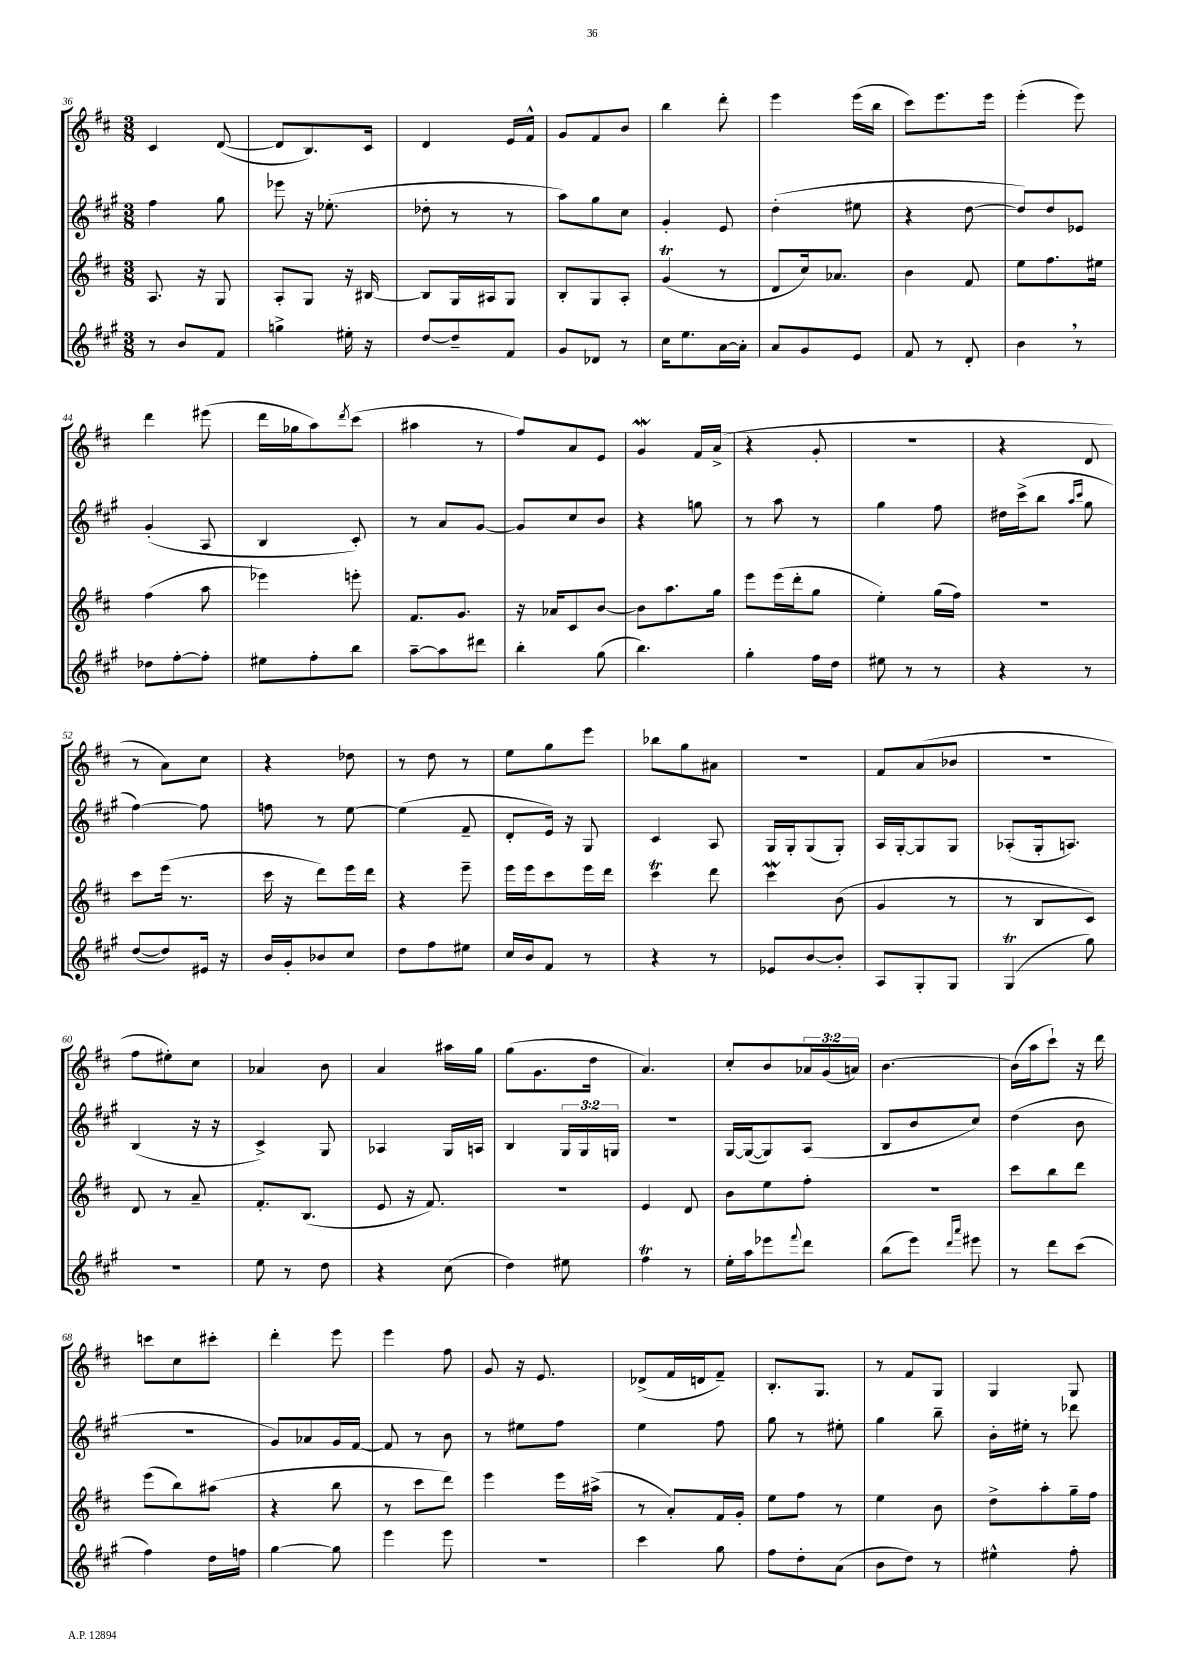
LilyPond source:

<<
\new StaffGroup <<
\new Staff = "s0" {
    \clef treble \key d \major \numericTimeSignature \time 3/8 \override Staff.TupletNumber.text = #tuplet-number::calc-fraction-text
    cis'4 d'8~( |
    d'8 b8.) cis'16 |
    d'4 e'16 fis'16-^ |
    g'8 fis'8 b'8 |
    b''4 d'''8-. |
    e'''4 e'''16( b''16 |
    cis'''8) e'''8. e'''16 |
    e'''4-.( e'''8) |
    d'''4 eis'''8( |
    d'''16 ges''16 a''8) \acciaccatura { d'''8 } cis'''8( |
    ais''4 r8 |
    fis''8) a'8 e'8 |
    g'4\mordent fis'16 a'16->( |
    r4 g'8-. |
    R4. |
    r4 d'8 |
    r8 a'8) cis''8 |
    r4 des''8 |
    r8 d''8 r8 |
    e''8 g''8 e'''8 |
    bes''8 g''8 ais'8 |
    R4. |
    fis'8 a'8( bes'8 |
    R4. |
    fis''8 eis''8-.) cis''8 |
    aes'4 b'8 |
    a'4 ais''16 g''16 |
    g''8( g'8. d''16 |
    a'4.) |
    cis''8-. b'8 \tuplet 3/2 { aes'16 g'16( a'16) } |
    b'4.~ |
    b'16( a''16 cis'''8-!) r16 d'''16 |
    c'''8 cis''8 cis'''8-. |
    d'''4-. e'''8 |
    e'''4 fis''8 |
    g'8 r16 e'8. |
    des'8->( fis'16 d'16 fis'8--) |
    b8.-. g8. |
    r8 fis'8 g8 |
    g4 g8 \bar "|." |
}
\new Staff = "s1" {
    \clef treble \key a \major \numericTimeSignature \time 3/8 \override Staff.TupletNumber.text = #tuplet-number::calc-fraction-text
    fis''4 gis''8 |
    ees'''8 r16 ees''8.-.( |
    des''8-. r8 r8 |
    a''8) gis''8 cis''8 |
    gis'4-. e'8 |
    d''4-.( eis''8 |
    r4 d''8~ |
    d''8) d''8 ees'8 |
    gis'4-.( a8 |
    b4 cis'8-.) |
    r8 a'8 gis'8~ |
    gis'8 cis''8 b'8 |
    r4 g''8 |
    r8 a''8 r8 |
    gis''4 fis''8 |
    dis''16 cis'''16->( b''8 \grace { a''16 cis'''16 } gis''8 |
    fis''4~) fis''8 |
    f''8 r8 e''8~ |
    e''4( fis'8-- |
    d'8-. e'16) r16 gis8 |
    cis'4 a8 |
    gis16 gis16-. gis8( gis8-.) |
    a16 gis16~-. gis8 gis8 |
    aes8-.( gis16-. a8.) |
    b4( r16 r16 |
    cis'4->) gis8 |
    aes4 gis16 a16 |
    b4 \tuplet 3/2 { gis16 gis16 g16 } |
    R4. |
    gis16~ gis16~( gis8) a8( |
    b8 b'8 cis''8) |
    d''4( b'8 |
    R4. |
    gis'8) aes'8 gis'16 fis'16~ |
    fis'8 r8 b'8 |
    r8 eis''8 fis''8 |
    e''4 fis''8 |
    gis''8 r8 eis''8-. |
    gis''4 b''8-- |
    b'16-. eis''16-. r8 des'''8 \bar "|." |
}
\new Staff = "s2" {
    \clef treble \key d \major \numericTimeSignature \time 3/8
    a8. r16 g8 |
    a8-. g8 r16 bis16~ |
    bis8 g16 ais16 g8 |
    b8-. g8 a8-. |
    g'4\trill( r8 |
    d'8 cis''16) aes'8. |
    b'4 fis'8 |
    e''8 fis''8. eis''16 |
    fis''4( a''8 |
    ees'''4) e'''8-. |
    fis'8. g'8. |
    r16 aes'16 cis'8 b'8~ |
    b'8 a''8. g''16 |
    e'''8 e'''16( d'''16-. g''8 |
    e''4-.) g''16( fis''16) |
    R4. |
    cis'''8 e'''16( r8. |
    cis'''16 r16 d'''8) e'''16 d'''16 |
    r4 e'''8-- |
    e'''16 e'''16 cis'''8 e'''16 d'''16 |
    cis'''4\trill d'''8 |
    cis'''4\mordent b'8( |
    g'4 r8 |
    r8 b8 cis'8) |
    d'8 r8 a'8-- |
    fis'8.-. b8.( |
    e'8 r16 fis'8.) |
    R4. |
    e'4 d'8 |
    b'8 e''8 fis''8-. |
    R4. |
    cis'''8 b''8 d'''8 |
    e'''8( b''8) ais''8( |
    r4 b''8 |
    r8 cis'''8 d'''8) |
    e'''4 e'''16 ais''16->( |
    r8 a'8-.) fis'16 g'16-. |
    e''8 fis''8 r8 |
    e''4 b'8 |
    d''8-> a''8-. g''16-- fis''16 \bar "|." |
}
\new Staff = "s3" {
    \clef treble \key a \major \numericTimeSignature \time 3/8
    r8 b'8 fis'8 |
    g''4-> eis''16-. r16 |
    d''8~ d''8-- fis'8 |
    gis'8 des'8 r8 |
    cis''16 e''8. a'16~ a'16-. |
    a'8 gis'8 e'8 |
    fis'8 r8 d'8-. |
    b'4 \breathe r8 |
    des''8 fis''8~-. fis''8-. |
    eis''8 fis''8-. b''8 |
    a''8~-- a''8 dis'''8 |
    b''4-. gis''8( |
    b''4.) |
    gis''4-. fis''16 d''16 |
    eis''8 r8 r8 |
    r4 r8 |
    d''8~( d''8) eis'16 r16 |
    b'16 gis'16-. bes'8 cis''8 |
    d''8 fis''8 eis''8 |
    cis''16 b'16 fis'8 r8 |
    r4 r8 |
    ees'8 b'8~ b'8-. |
    a8 gis8-. gis8 |
    gis4\trill( gis''8) |
    R4. |
    e''8 r8 d''8 |
    r4 cis''8( |
    d''4) eis''8 |
    fis''4\trill r8 |
    e''16-. a''16 ees'''8 \appoggiatura { fis'''8 } d'''8 |
    b''8( e'''8) \grace { d'''16 a'''16 } eis'''8 |
    r8 d'''8 cis'''8( |
    fis''4) d''16 f''16 |
    gis''4~ gis''8 |
    e'''4 e'''8 |
    R4. |
    cis'''4 gis''8 |
    fis''8 d''8-. a'8( |
    b'8 d''8) r8 |
    eis''4-^ fis''8-. \bar "|." |
}
>>
>>
\layout { \context { \Score currentBarNumber = #36 } }
